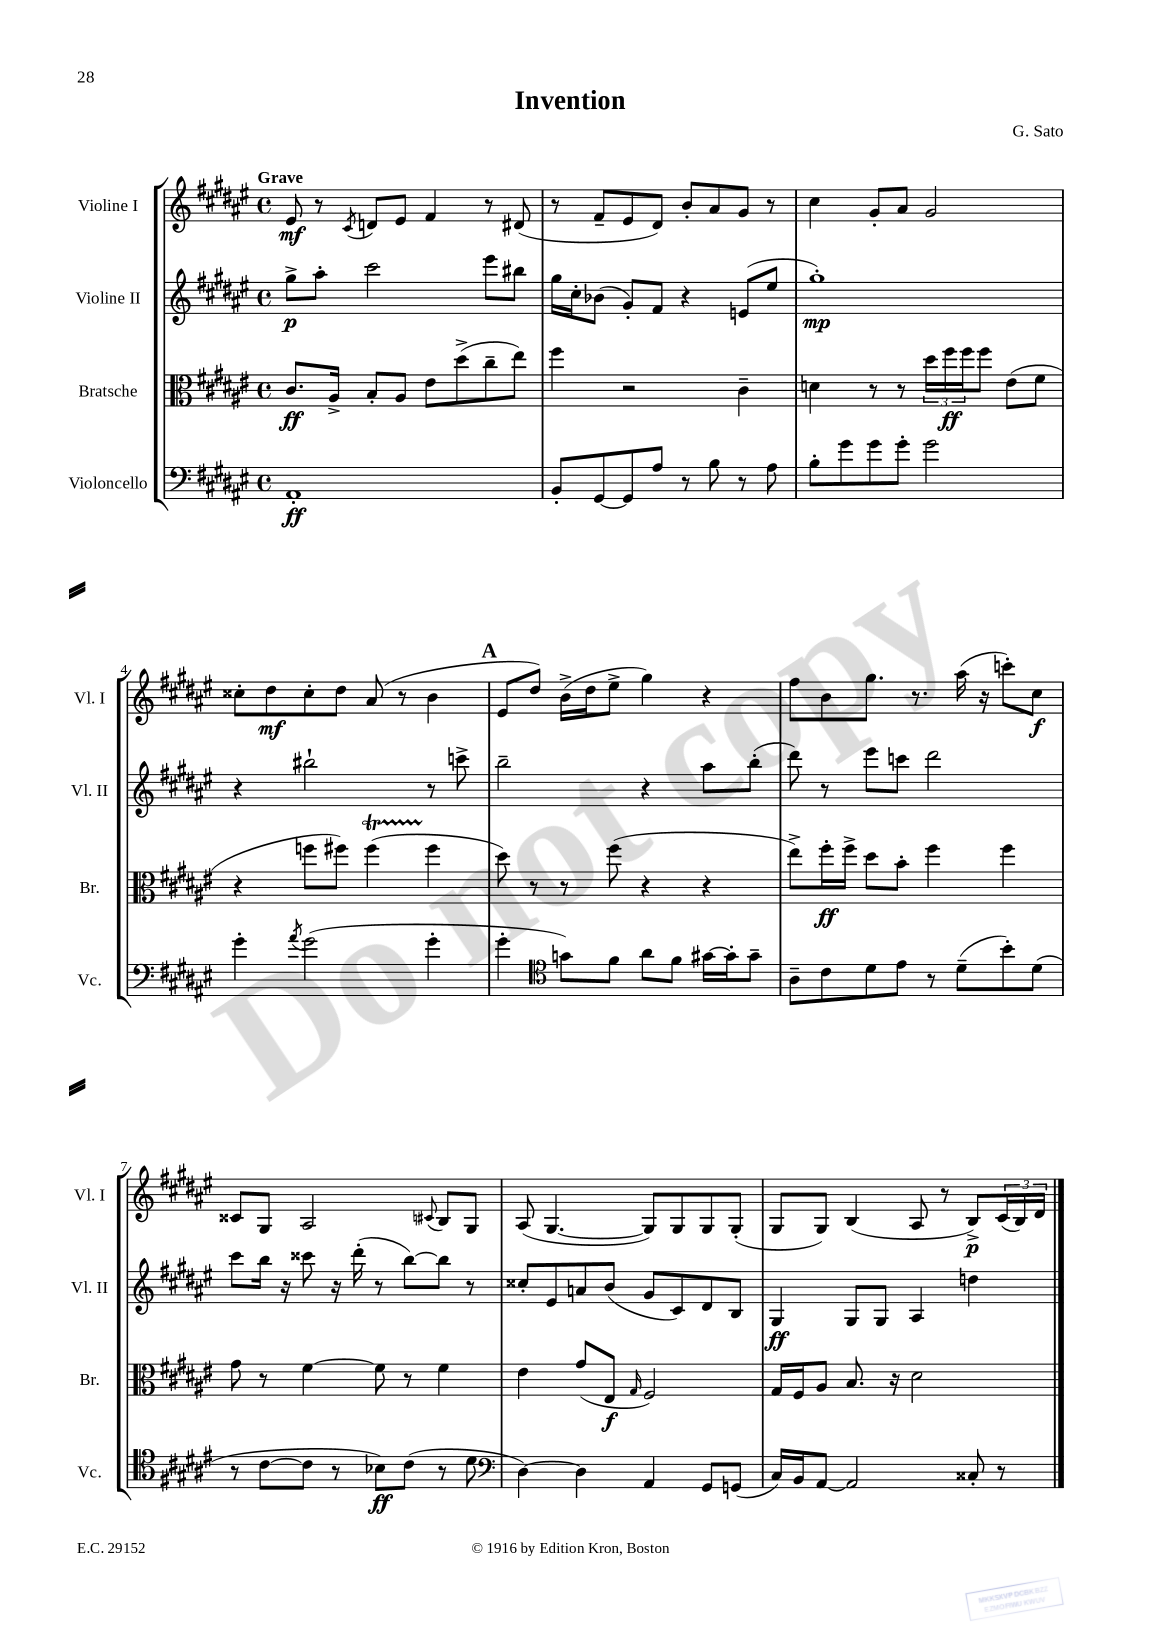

**kern	**dynam	**kern	**dynam	**kern	**dynam	**kern	**dynam
*part4	*part4	*part3	*part3	*part2	*part2	*part1	*part1
*staff4	*staff4	*staff3	*staff3	*staff2	*staff2	*staff1	*staff1
*I"Violoncello	*	*I"Bratsche	*	*I"Violine II	*	*I"Violine I	*
*I'Vc.	*	*I'Br.	*	*I'Vl. II	*	*I'Vl. I	*
*clefF4	*	*clefC3	*	*clefG2	*	*clefG2	*
*k[f#c#g#d#a#e#]	*	*k[f#c#g#d#a#e#]	*	*k[f#c#g#d#a#e#]	*	*k[f#c#g#d#a#e#]	*
*M4/4	*	*M4/4	*	*M4/4	*	*M4/4	*
*met(c)	*	*met(c)	*	*met(c)	*	*met(c)	*
=1	=1	=1	=1	=1	=1	=1	=1
!	!	!	!	!	!	!LO:TX:a:B:t=Grave	!
1AA#'	ff	8.c#/L	ff	8gg#^\L	p	8e#/	mf
.	.	.	.	8aa#'\J	.	8r	.
.	.	16A#^/Jk	.	.	.	.	.
.	.	.	.	.	.	8qc#/	.
.	.	8B'/L	.	2ccc#\	.	8dn/L	.
.	.	8A#/J	.	.	.	8e#/J	.
.	.	8e#\L	.	.	.	4f#/	.
.	.	(8dd#^\	.	.	.	.	.
.	.	8cc#~\	.	8eee#\L	.	8r	.
.	.	8ee#\J)	.	8bb#X\J	.	(8d#X/	.
=2	=2	=2	=2	=2	=2	=2	=2
8BB'/L	.	4ff#\	.	16gg#\LL	.	8r	.
.	.	.	.	16cc#'\J	.	.	.
[8GG#/	.	.	.	(8b-X\J	.	8f#~/L	.
8GG#/]	.	2r	.	8g#'/L)	.	8e#/	.
8A#/J	.	.	.	8f#/J	.	8d#/J)	.
8r	.	.	.	4r	.	8b'/L	.
8B\	.	.	.	.	.	8a#/	.
8r	.	4c#~\	.	(8en/L	.	8g#/J	.
8A#\	.	.	.	8ee#/J	.	8r	.
=3	=3	=3	=3	=3	=3	=3	=3
8B'\L	.	4dn\	.	1gg#')	mp	4cc#\	.
8g#\	.	.	.	.	.	.	.
8g#\	.	8r	.	.	.	8g#'/L	.
8g#'\J	.	8r	.	.	.	8a#/J	.
2g#\	.	24dd#\LL	.	.	.	2g#/	.
.	.	24ff#\	ff	.	.	.	.
.	.	24ff#\J	.	.	.	.	.
.	.	8ff#\J	.	.	.	.	.
.	.	(8e#\L	.	.	.	.	.
.	.	8f#\J	.	.	.	.	.
!!LO:LB:g=z
=4	=4	=4	=4	=4	=4	=4	=4
4g#'\	.	4r	.	4r	.	8cc##X'\L	.
.	.	.	.	.	.	8dd#\	mf
8qa#/	.	.	.	.	.	.	.
(2g#\	.	8ffn\L	.	2bb#X`\	.	8cc##'\	.
.	.	8ff#X\J)	.	.	.	8dd#\J	.
.	.	(4ff#T\	.	.	.	(8a#/	.
.	.	.	.	.	.	8r	.
4g#'\	.	4ff#\	.	8r	.	4b\	.
.	.	.	.	8cccn^\	.	.	.
!!LO:REH:place=s1:t=A
=5	=5	=5	=5	=5	=5	=5	=5
4g#'\	.	8dd#\)	.	2bb~\	.	8e#/L	.
.	.	8r	.	.	.	8dd#/J)	.
*clefC4	*	*	*	*	*	*	*
8gn\L)	.	8r	.	.	.	(16b^\LL	.
.	.	.	.	.	.	16dd#\J	.
8f#\J	.	(8ff#\	.	.	.	8ee#^\J	.
8a#\L	.	4r	.	4r	.	4gg#\)	.
8f#\J	.	.	.	.	.	.	.
[16g#X\LL	.	4r	.	8aa#\L	.	4r	.
16g#'\J]	.	.	.	.	.	.	.
8g#~\J	.	.	.	(8bb'\J	.	.	.
=6	=6	=6	=6	=6	=6	=6	=6
8A#~\L	.	8ee#^\L)	.	8ddd#\)	.	8ff#\L	.
8c#\	.	16ff#'\L	ff	8r	.	8b\	.
.	.	16ff#^\JJ	.	.	.	.	.
8d#\	.	8dd#\L	.	8eee#\L	.	8.gg#\J	.
8e#\J	.	8b'\J	.	8cccn\J	.	.	.
.	.	.	.	.	.	8.r	.
8r	.	4ff#\	.	2ddd#\	.	.	.
(8d#~\L	.	.	.	.	.	(16aa#\	.
.	.	.	.	.	.	16r	.
8b'\)	.	4ff#\	.	.	.	8cccn'\L)	.
(8d#\J	.	.	.	.	.	8cc#\J	f
!!LO:LB:g=z
=7	=7	=7	=7	=7	=7	=7	=7
8r	.	8g#\	.	8ccc#\L	.	8c##X/L	.
[8c#\L	.	8r	.	16bb\Jk	.	8G#/J	.
.	.	.	.	16r	.	.	.
8c#\J]	.	[4f#\	.	8ccc##X\	.	2A#/	.
8r	.	.	.	16r	.	.	.
.	.	.	.	(16ddd#'\	.	.	.
8B-X\L)	ff	8f#\]	.	8r	.	.	.
(8c#\J	.	8r	.	[8bb\L)	.	.	.
.	.	.	.	.	.	8qqc#X/	.
8r	.	4f#\	.	8bb\J]	.	8B/L	.
8d#\	.	.	.	8r	.	8G#/J	.
=8	=8	=8	=8	=8	=8	=8	=8
*clefF4	*	*	*	*	*	*	*
[4D#\)	.	4e#\	.	8cc##X'/L	.	(8A#/	.
.	.	.	.	8e#/	.	[4.G#/	.
4D#\]	.	(8g#/L	.	8an/	.	.	.
.	.	8E#/J	f	(8b/J	.	.	.
.	.	16qqG#/	.	.	.	.	.
4AA#/	.	2F#/)	.	8g#/L	.	8G#/L])	.
.	.	.	.	8c#/)	.	8G#/	.
8GG#/L	.	.	.	8d#/	.	8G#/	.
(8GGn/J	.	.	.	8B/J	.	(8G#'/J	.
=9	=9	=9	=9	=9	=9	=9	=9
16C#/LL)	.	16G#/LL	.	4G#/	ff	8G#/L	.
16BB/J	.	16F#/J	.	.	.	.	.
[8AA#/J	.	8A#/J	.	.	.	8G#/J)	.
2AA#/]	.	8.B/	.	8G#/L	.	(4B/	.
.	.	.	.	8G#/J	.	.	.
.	.	16r	.	.	.	.	.
.	.	2d#\	.	4A#/	.	8A#/	.
.	.	.	.	.	.	8r	.
8C##X'/	.	.	.	4ddn\	.	8B^/L)	p
8r	.	.	.	.	.	(24c#/L	.
.	.	.	.	.	.	24B/)	.
.	.	.	.	.	.	24d#/JJ	.
==	==	==	==	==	==	==	==
*-	*-	*-	*-	*-	*-	*-	*-
